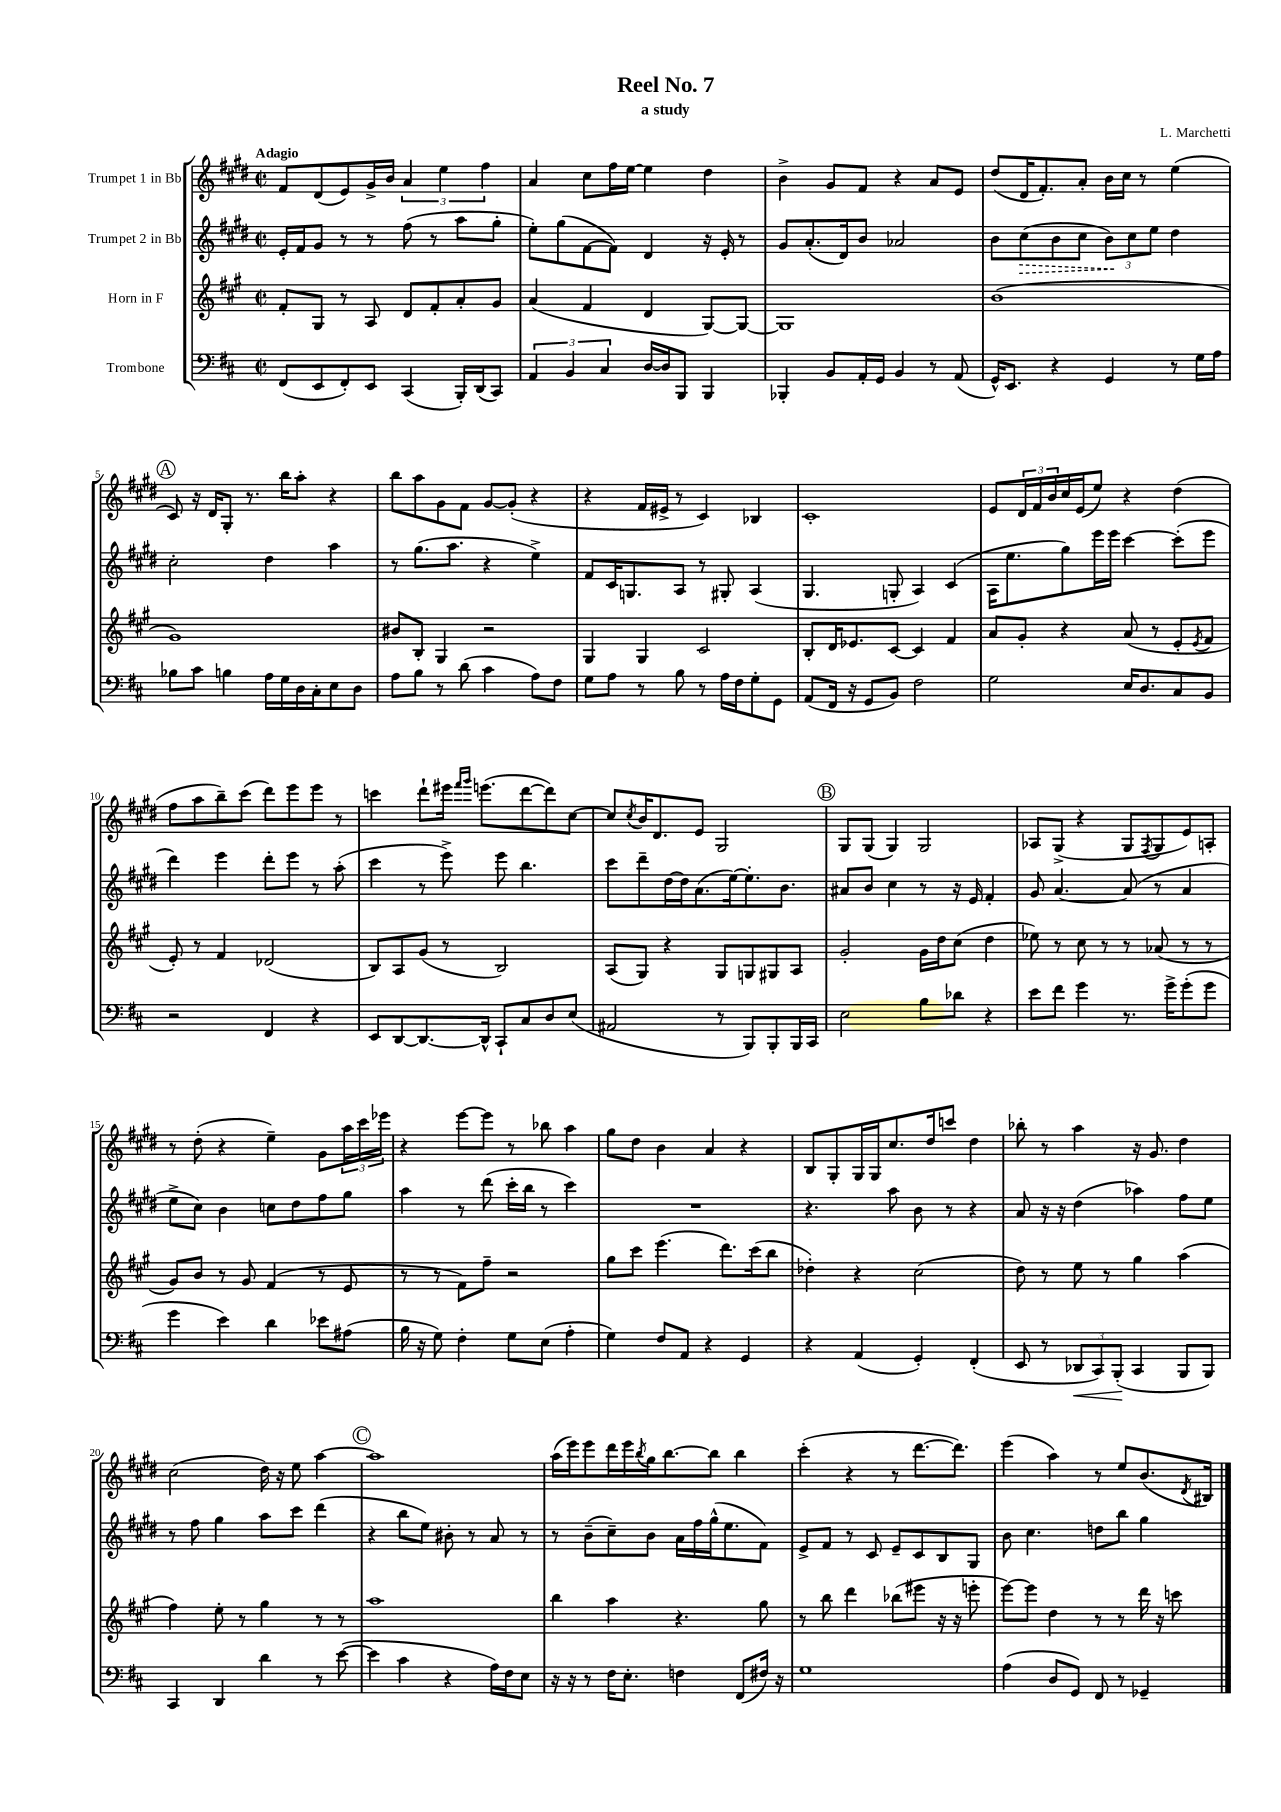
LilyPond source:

\header { title = "Reel No. 7" composer = "L. Marchetti" subtitle = "a study" }
<<
\new StaffGroup <<
\new Staff = "s0" \with { instrumentName = "Trumpet 1 in Bb" } {
    \clef treble \key e \major \defaultTimeSignature \time 2/2 \tempo "Adagio"
    fis'8 dis'8( e'8) gis'16-> b'16 \tuplet 3/2 { a'4 e''4 fis''4 } |
    a'4 cis''8 fis''16 e''16~ e''4 dis''4 |
    b'4-> gis'8 fis'8 r4 a'8 e'8 |
    dis''8( dis'16 fis'8.-.) a'8-. b'16 cis''16 r8 e''4( |
    \mark \markup { \circle "A" } cis'8) r16 dis'16 gis8-. r8. b''16 a''8-. r4 |
    b''8 a''8 gis'8 fis'8 gis'8~ gis'8-.( r4 |
    r4 fis'16 eis'16-> r8 cis'4) bes4 |
    cis'1-. |
    e'8 \tuplet 3/2 { dis'16 fis'16 b'16 } cis''16 e'16( e''8) r4 dis''4( |
    fis''8 a''8 b''8--) cis'''8( dis'''8) e'''8 e'''8 r8 |
    c'''4 dis'''8-! eis'''16 \grace { fis'''16 gis'''16 } e'''8.( dis'''8~ dis'''8) cis''8~ |
    cis''8 \acciaccatura { cis''8 } b'16 dis'8. e'8 gis2 |
    \mark \markup { \circle "B" } gis8 gis8( gis4) gis2 |
    aes8 gis8->( r4 gis8 \acciaccatura { fis8 } gis8 e'8) a8-. |
    r8 dis''8-.( r4 e''4--) gis'8 \tuplet 3/2 { a''16 cis'''16 ees'''16 } |
    r4 e'''8~ e'''8 r8 bes''8 a''4 |
    gis''8 dis''8 b'4 a'4 r4 |
    b8 gis8-. gis16 gis16 cis''8. dis''16 c'''8 dis''4 |
    bes''8-. r8 a''4 r16 gis'8. dis''4 |
    cis''2( dis''16) r16 e''8 a''4~ |
    \mark \markup { \circle "C" } a''1 |
    a''16( e'''16) e'''8 dis'''16 e'''16 \acciaccatura { b''8 } gis''16 b''8.~ b''8 b''4 |
    cis'''4-.( r4 r8 dis'''8.~ dis'''8.) |
    e'''4( a''4) r8 e''8 b'8.( \acciaccatura { dis'8 } bis16) \bar "|." |
}
\new Staff = "s1" \with { instrumentName = "Trumpet 2 in Bb" } {
    \clef treble \key e \major \defaultTimeSignature \time 2/2
    e'16-. fis'16 gis'8 r8 r8 fis''8( r8 a''8 gis''8-. |
    e''8-.) gis''8( fis'8~ fis'8) dis'4 r16 e'16-. r8 |
    gis'8 a'8.-.( dis'16) b'8 aes'2 |
    b'8 \once \override Hairpin.style = #'dashed-line cis''8\>( b'8 cis''8 \tuplet 3/2 { b'8\!) cis''8 e''8 } dis''4 |
    \mark \markup { \circle "A" } cis''2-. dis''4 a''4 |
    r8 gis''8.( a''8. r4 e''4->) |
    fis'8 cis'16 g8. a8 r8 gis8-. a4( |
    gis4. g8-. a4) cis'4( |
    a16 e''8. gis''8) e'''16 e'''16 cis'''4~ cis'''8-.( e'''8 |
    dis'''4) e'''4 dis'''8-. e'''8 r8 a''8-.( |
    cis'''4 r8 e'''8->) e'''8 b''4. |
    cis'''8 dis'''8-- dis''16~ dis''16 a'8.( e''16~) e''8.-. b'8. |
    \mark \markup { \circle "B" } ais'8 b'8 cis''4 r8 r16 e'16 fis'4-. |
    gis'8 a'4.~ a'8( r8 a'4 |
    e''8-> cis''8) b'4 c''8 dis''8 fis''8 gis''8 |
    a''4 r8 dis'''8( cis'''16-. b''16 r8 cis'''4) |
    R1 |
    r4. a''8 b'8 r8 r4 |
    a'8 r16 r16 dis''4( aes''4) fis''8 e''8 |
    r8 fis''8 gis''4 a''8 cis'''8 dis'''4( |
    \mark \markup { \circle "C" } r4 b''8 e''8) bis'8-. r8 a'8 r8 |
    r8 b'8--( cis''8--) b'8 a'16 fis''16 gis''16-^( e''8. fis'8) |
    e'8-> fis'8 r8 cis'8 e'8-- cis'8 b8 gis8 |
    b'8 cis''4. d''8 b''8 gis''4 \bar "|." |
}
\new Staff = "s2" \with { instrumentName = "Horn in F" } {
    \clef treble \key a \major \defaultTimeSignature \time 2/2
    fis'8-. gis8 r8 a8 d'8 fis'8-. a'8-. gis'8 |
    a'4( fis'4 d'4 gis8~) gis8~ |
    gis1 |
    b'1( |
    \mark \markup { \circle "A" } gis'1) |
    bis'8 b8-. gis4 r2 |
    gis4 gis4 cis'2 |
    b8-. d'16 ees'8. cis'8~ cis'4 fis'4 |
    a'8 gis'8-. r4 a'8( r8 e'8-. \acciaccatura { e'8 } fis'8 |
    e'8-.) r8 fis'4 des'2( |
    b8) a8 gis'8( r8 b2) |
    a8( gis8) r4 gis8 g8 gis8 a8 |
    \mark \markup { \circle "B" } gis'2-. gis'16 d''16 cis''8( d''4 |
    ees''8) r8 cis''8 r8 r8 aes'8( r8 r8 |
    gis'8) b'8 r8 gis'8 fis'4( r8 e'8 |
    r8 r8 fis'8) fis''8-- r2 |
    gis''8 cis'''8 e'''4.( d'''8.) cis'''16( b''8 |
    des''4-.) r4 cis''2( |
    d''8) r8 e''8 r8 gis''4 a''4( |
    fis''4) e''8-. r8 gis''4 r8 r8 |
    \mark \markup { \circle "C" } a''1 |
    b''4 a''4 r4. gis''8 |
    r8 b''8 d'''4 bes''8( eis'''8 r16 r16 e'''8-. |
    e'''8~) e'''8 d''4 r8 r8 d'''16 r16 c'''8 \bar "|." |
}
\new Staff = "s3" \with { instrumentName = "Trombone" } {
    \clef bass \key d \major \defaultTimeSignature \time 2/2
    fis,8( e,8 fis,8-.) e,8 cis,4( b,,16-.) d,16( cis,8) |
    \tuplet 3/2 { a,4 b,4 cis4 } d16~ d16 b,,8 b,,4 |
    bes,,4-. b,8 a,16-. g,16 b,4 r8 a,8( |
    g,16-^) e,8. r4 g,4 r8 g16 a16 |
    \mark \markup { \circle "A" } bes8 cis'8 b4 a16 g16 d16 cis16-. e8 d8 |
    a8 b8 r8 d'8( cis'4 a8) fis8 |
    g8 a8 r8 b8 r8 a16 fis16 g8-. g,8 |
    a,8( fis,16 r16 g,8 b,8) fis2 |
    g2 e16 d8. cis8 b,8 |
    r2 fis,4 r4 |
    e,8 d,8~ d,8.~ d,16-^ cis,8-! cis8 d8 e8( |
    ais,2 r8 b,,8) b,,8-. b,,16 cis,16 |
    \mark \markup { \circle "B" } e2 b8 des'8 r4 |
    e'8 fis'8 g'4 r8. g'16-> g'8-.( g'8 |
    g'4 e'4) d'4 ees'8 ais8( |
    b16 r16 g8) fis4-. g8 e8( a4-. |
    g4) fis8 a,8 r4 g,4 |
    r4 a,4( g,4-.) fis,4-.( |
    e,8 r8 \tuplet 3/2 { des,8\< cis,8) b,,8-.\!( } cis,4 b,,8 b,,8) |
    cis,4 d,4 d'4 r8 e'8~( |
    \mark \markup { \circle "C" } e'4 cis'4 r4 a16) fis16 e8 |
    r16 r16 r8 fis16 e8.-. f4 fis,8( fis16) r16 |
    g1 |
    a4( d8 g,8) fis,8 r8 ges,4-- \bar "|." |
}
>>
>>
